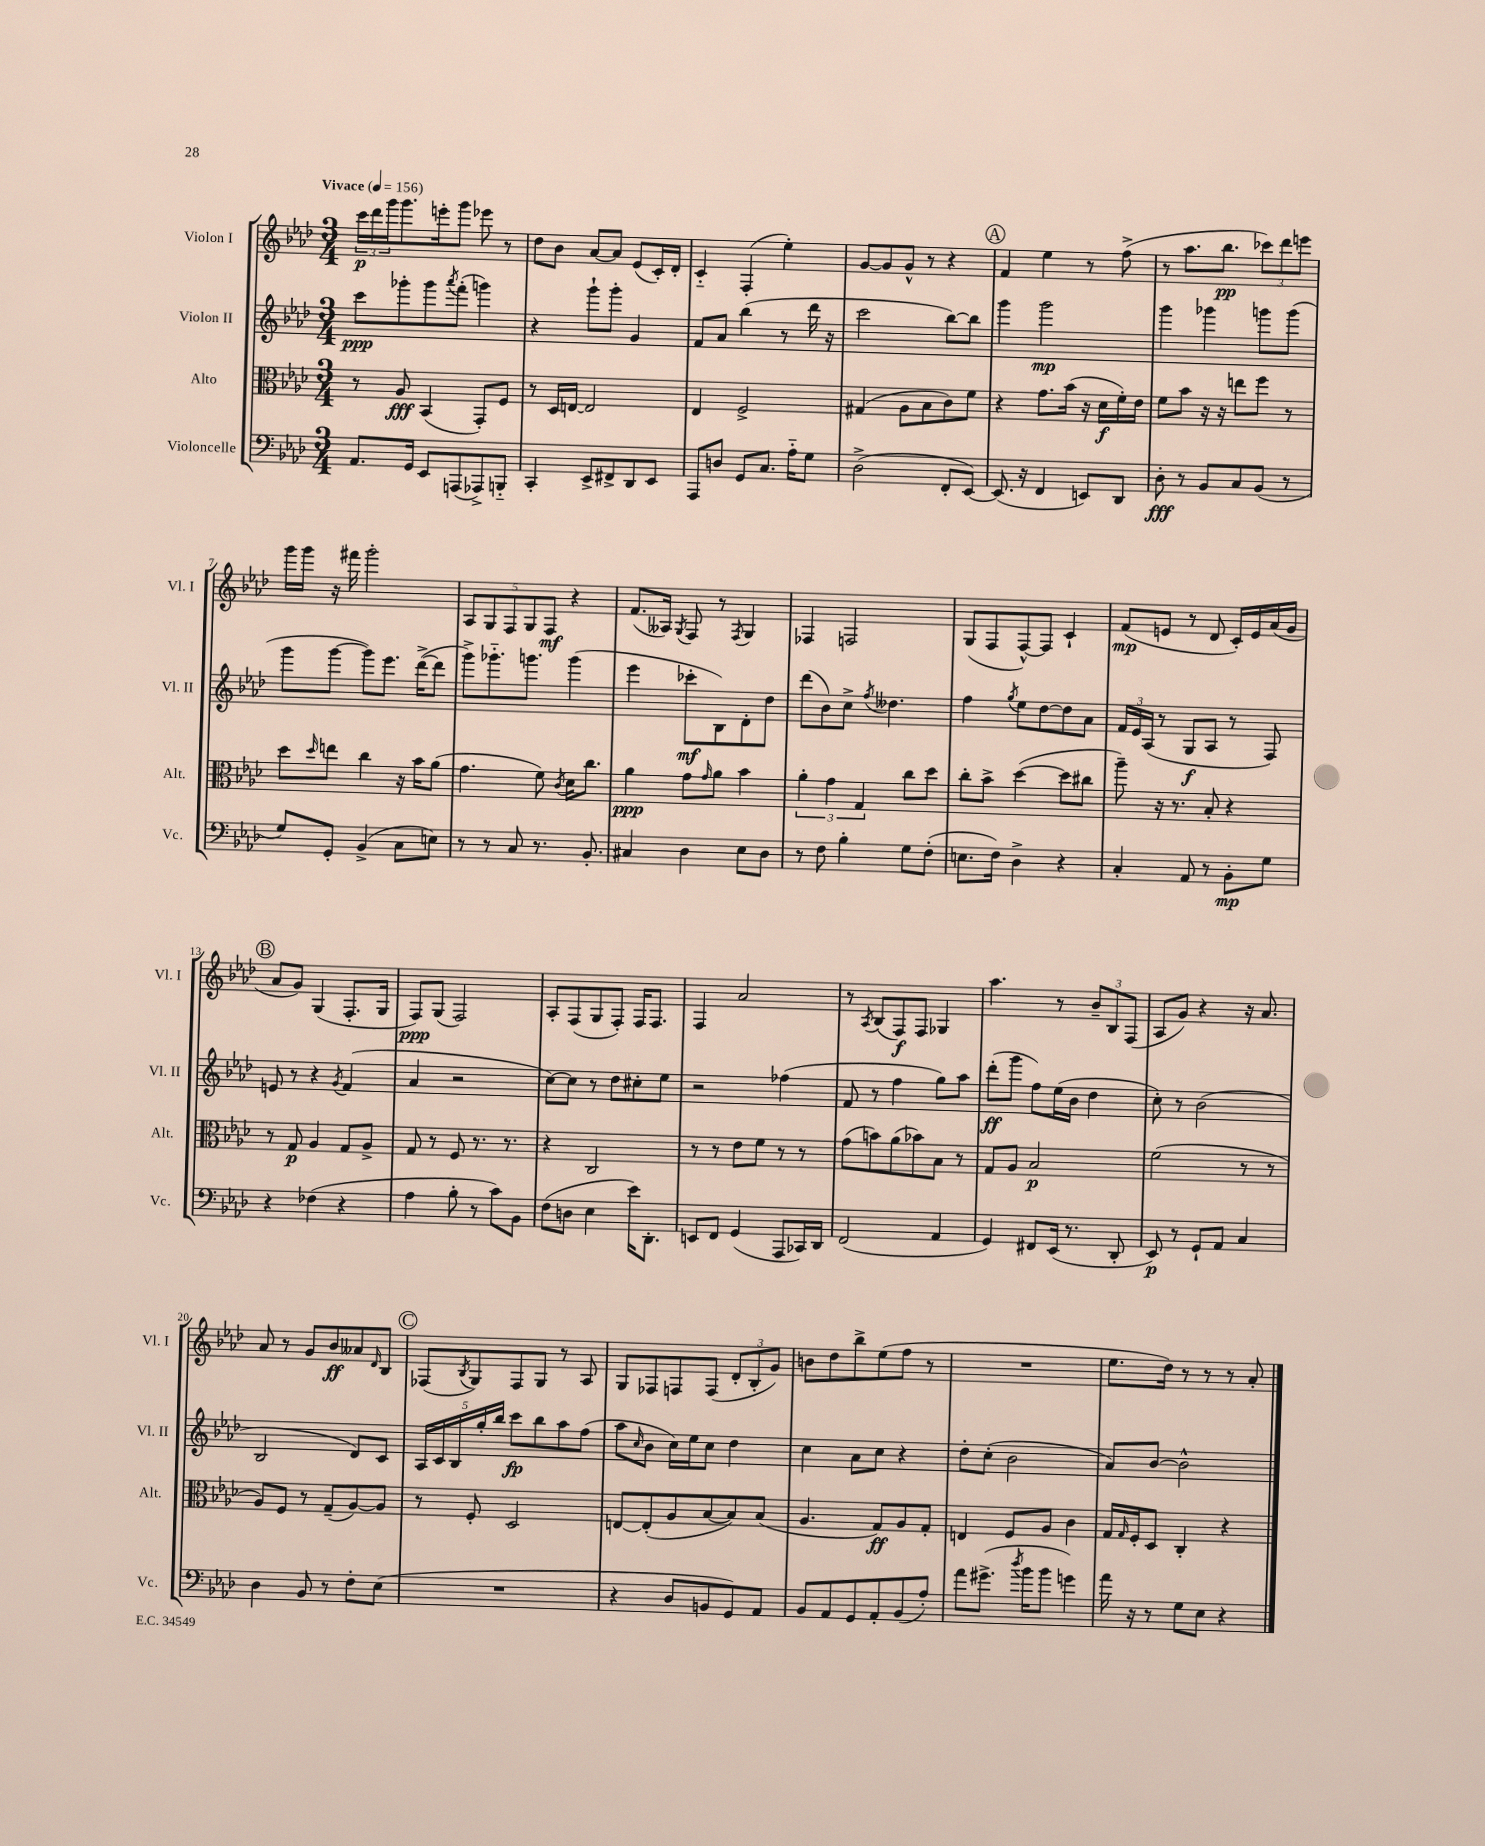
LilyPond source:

<<
\new StaffGroup <<
\new Staff = "s0" \with { instrumentName = "Violon I" shortInstrumentName = "Vl. I" } {
    \clef treble \key aes \major \numericTimeSignature \time 3/4 \tempo "Vivace" 4 = 156
    \tuplet 3/2 { c'''16\p des'''16 g'''16 } g'''8. e'''16-. g'''8 ees'''8 r8 |
    des''8 bes'8 aes'8~ aes'8 ees'8( c'16-.) des'16-. |
    c'4-_ f4-.( ees''4-.) |
    g'8~ g'8 g'8-^ r8 r4 |
    \mark \markup { \circle "A" } f'4 ees''4 r8 f''8->( |
    r8 aes''8. bes''8.\pp \tuplet 3/2 { ces'''8) des'''8 e'''8 } |
    g'''16 g'''16 r16 fis'''16 g'''2-. |
    \tuplet 5/4 { aes8 g8 f8 g8 f8\mf } r4 |
    f'8.( aeses16) \acciaccatura { g8 } f8 r8 \acciaccatura { f8 } g4 |
    fes4 f2 |
    g8( f8 f8~-^) f8 c'4-! |
    f'8\mp( e'8 r8 des'8 c'16-.) e'16 aes'16( g'16 |
    \mark \markup { \circle "B" } aes'8 g'8) g4( f8.-. g16 |
    f8\ppp) g8( f2) |
    aes8-. f8( g8 f8-.) f16 f8. |
    f4 aes'2 |
    r8 \acciaccatura { aes8 } bes8( f8\f) f8 ges4 |
    aes''4. r8 \tuplet 3/2 { bes'8-- bes8 f8( } |
    aes8 g'8) r4 r16 aes'8. |
    aes'8 r8 g'8 bes'8\ff aeses'8 \grace { des'16 } bes8 |
    \mark \markup { \circle "C" } fes8( \acciaccatura { bes8 } g8) fes8 g8 r8 aes8 |
    g8 fes8 f8 f8( \tuplet 3/2 { des'8-. bes8-. g'8) } |
    b'8 des''8 bes''8-> ees''8( f''8 r8 |
    R2. |
    ees''8. des''16) r8 r8 r8 aes'8-. \bar "|." |
}
\new Staff = "s1" \with { instrumentName = "Violon II" shortInstrumentName = "Vl. II" } {
    \clef treble \key aes \major \numericTimeSignature \time 3/4
    c'''8\ppp ges'''8-. ges'''8 \acciaccatura { aes'''8 } f'''8-.( g'''4) |
    r4 g'''8-! g'''8-. g'4 |
    f'8 aes'8 bes''4( r8 des'''16 r16 |
    c'''2 bes''8~) bes''8 |
    \mark \markup { \circle "A" } g'''4 g'''2\mp |
    g'''4 ges'''4 g'''8 g'''8( |
    g'''8 g'''8~ g'''8) ees'''8. des'''16~->( des'''8 |
    g'''8->) ges'''8.-_ g'''8. g'''4( |
    ees'''4 ces'''8-.\mf bes8) des'8-. des''8 |
    des'''8( bes'8) c''8-> \acciaccatura { f''8 } deses''4. |
    f''4 \acciaccatura { g''8 } ees''8 des''8~ des''8 aes'8 |
    \tuplet 3/2 { f'16 ees'16 aes16( } r8 g8\f aes8 r8 f8) |
    \mark \markup { \circle "B" } e'8 r8 r4 \acciaccatura { g'8 } f'4( |
    aes'4 r2 |
    c''8~) c''8 r8 des''8 cis''8-. ees''8 |
    r2 fes''4( |
    f'8 r8 f''4 g''8) aes''8 |
    des'''8-.\ff( g'''8 f''8) ees''16( bes'16 des''4 |
    c''8-.) r8 bes'2( |
    bes2 des'8) c'8 |
    \mark \markup { \circle "C" } \tuplet 5/4 { aes16 c'16 bes16 g''16-. bes''16 } c'''8\fp bes''8 aes''8 f''8( |
    aes''8 \grace { c''16 } bes'8 c''16) ees''16 c''8 des''4 |
    c''4 aes'8 c''8 r4 |
    des''8-. c''8-.( bes'2 |
    aes'8) bes'8~ bes'2-^ \bar "|." |
}
\new Staff = "s2" \with { instrumentName = "Alto" shortInstrumentName = "Alt." } {
    \clef alto \key aes \major \numericTimeSignature \time 3/4
    r8 aes8\fff bes,4( g,8-.) f8 |
    r8 des16 e16~ e2 |
    ees4 f2-> |
    gis4( aes8 bes8 c'8) f'8 |
    \mark \markup { \circle "A" } r4 g'8. bes'16( r16 des'16\f f'16-.) ees'16 |
    f'8 bes'8 r16 r16 e''8 f''8 r8 |
    des''8 \grace { des''16 } e''8 c''4 r16 bes'16 aes'8( |
    g'4. f'8) \acciaccatura { c'8 } des'16 c''8. |
    aes'4\ppp g'8 \grace { g'16 } aes'8 bes'4 |
    \tuplet 3/2 { aes'4-. g'4 g4 } c''8 des''8 |
    c''8-. bes'8-> des''4~( des''8 cis''8 |
    aes''8--) r16 r8. bes8-. r4 |
    \mark \markup { \circle "B" } r8 g8\p aes4 g8 aes8-> |
    g8 r8 f8 r8. r8. |
    r4 c2 |
    r8 r8 ees'8 f'8 r8 r8 |
    g'8( b'8) aes'8( bes'8) bes8 r8 |
    g8 aes8 bes2\p |
    f'2( r8 r8 |
    aes8) f8 r8 g8--( aes8~) aes8 |
    \mark \markup { \circle "C" } r8 f8-. des2 |
    e8~ e8-.( aes8 bes8~ bes8) bes8( |
    aes4. g8\ff) aes8 g8-. |
    e4 f8 aes8 c'4 |
    g16 \grace { g16 } f16-. des8 c4-. r4 \bar "|." |
}
\new Staff = "s3" \with { instrumentName = "Violoncelle" shortInstrumentName = "Vc." } {
    \clef bass \key aes \major \numericTimeSignature \time 3/4
    aes,8. g,16 ees,8 a,,8( aes,,8->) b,,8-_ |
    c,4-. ees,8-> fis,8-> des,8 ees,8 |
    aes,,8 d8 g,8 c8. aes16-_ g8 |
    des2->( f,8-. ees,8~) |
    \mark \markup { \circle "A" } ees,8.( r16 f,4 e,8) des,8 |
    des8-.\fff r8 bes,8 c8 bes,8( r8 |
    g8) g,8-. bes,4->( c8 e8) |
    r8 r8 c8 r8. bes,8.-. |
    cis4 des4 ees8 des8 |
    r8 f8 bes4-. g8 f8-.( |
    e8. f16) des4-> r4 |
    c4-. aes,8 r8 bes,8-.\mp g8 |
    \mark \markup { \circle "B" } r4 fes4( r4 |
    aes4 bes8-. r8 c'8) bes,8 |
    f8( d8 ees4 ees'16) des,8.-. |
    e,8 f,8 g,4( aes,,8 ces,16) des,16 |
    f,2( aes,4 |
    g,4) fis,8 ees,16( r8. des,8-. |
    ees,8\p) r8 g,8-! aes,8 c4 |
    des4 bes,8 r8 f8-. ees8( |
    \mark \markup { \circle "C" } R2. |
    r4 des8 b,8 g,8) aes,8 |
    bes,8 aes,8 g,8 aes,8-. bes,8( aes8-.) |
    aes'8 gis'8.->( \acciaccatura { des''8 } bes'16 bes'8 g'4) |
    aes'16 r16 r8 g8 ees8 r4 \bar "|." |
}
>>
>>
